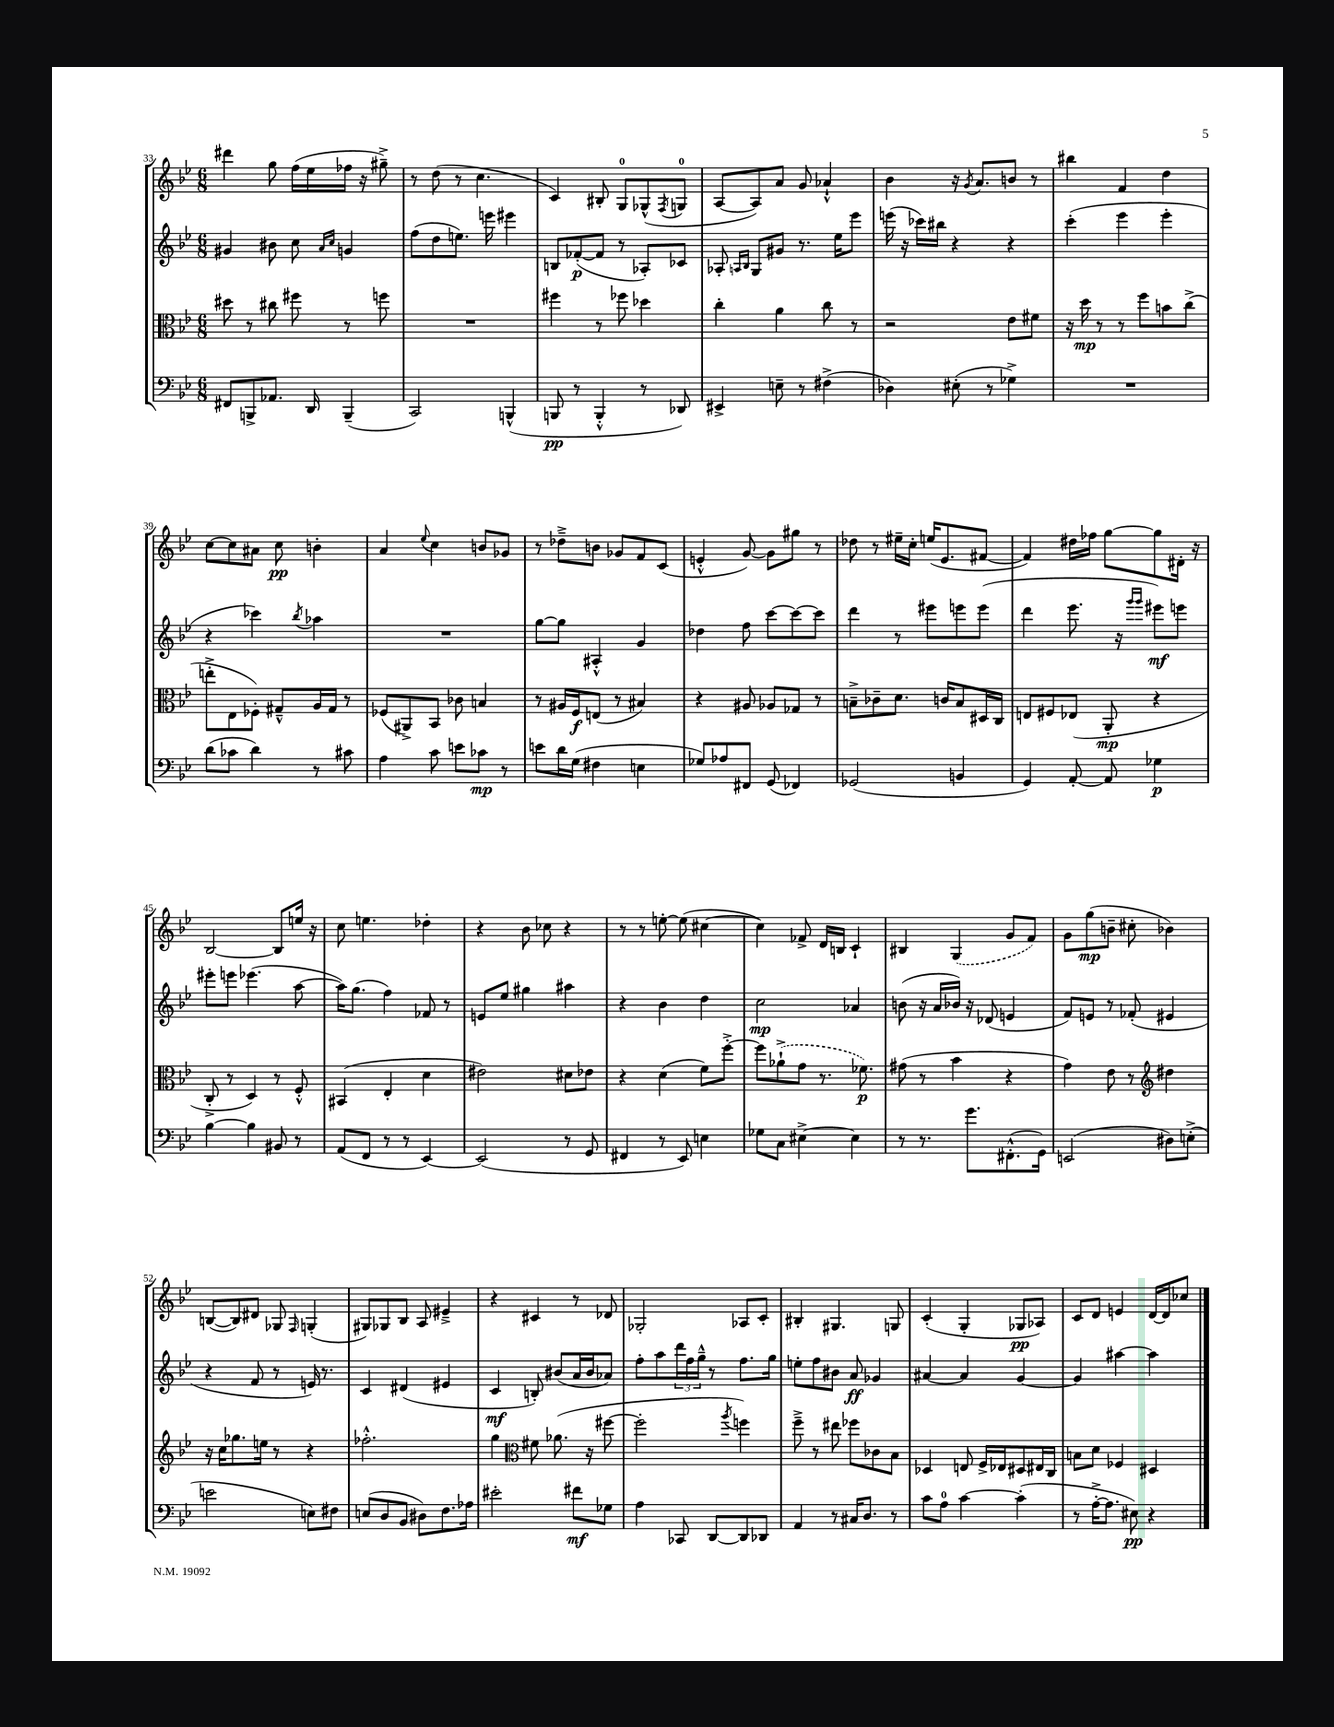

**kern	**kern	**kern	**kern
*staff4	*staff3	*staff2	*staff1
*clefF4	*clefC3	*clefG2	*clefG2
*k[b-e-]	*k[b-e-]	*k[b-e-]	*k[b-e-]
*M6/8	*M6/8	*M6/8	*M6/8
8FF#	8dd#	4g#	4ddd#
8BBB^	8r	.	.
8.AA-	8cc#	8b#	8gg
.	8ff#	8cc	(16ff
16DD	.	.	16ee-
.	.	16qqa	.
.	.	16qqcc	.
(4BBB~	8r	4g	16ff-
.	.	.	16r
.	8ff	.	8gg#~^)
=	=	=	=
2CC)	2.r	(8ff	8r
.	.	8dd	(8dd
.	.	8.ee)	8r
.	.	.	4.cc
.	.	16eee	.
(4BBB^^	.	4eee#	.
=	=	=	=
8BBB	4ff#	8B	4c)
8r	.	([8f-'	.
4BBB'^^	8r	8f-]	8B#'
.	8ff-	8r	8G
8r	4dd-	8A-')	(8G-^^
.	.	.	8qF
8DD-)	.	8c-	8G
=	=	=	=
4EE#^	4cc'	8A-'	[8A
.	.	16qqA	.
.	.	16qqB-	.
.	.	8G	8A])
8E~	4a	8g#	8a
8r	.	8.r	8g
(4F#^	8cc	.	4a-`^^
.	.	16ee-	.
.	8r	8eee-	.
=	=	=	=
4D-)	2r	(16eee	4b-
.	.	16r	.
.	.	16ccc-)	.
.	.	16bb#	.
(8E#'	.	4r	16r
.	.	.	8qg
.	.	.	8.a
8r	.	.	.
4G-^)	8e-	4r	8b
.	8f#	.	8r
=	=	=	=
2.r	16r	(4ccc'	4bb#
.	16dd	.	.
.	8r	.	.
.	8r	4eee-	4f
.	8ff	.	.
.	8b	4eee-'	4dd
.	(8cc^	.	.
=	=	=	=
(8d	8ee'^	4r	[8cc
8c-	8E-	.	8cc]
4d)	8F-')	4ccc-)	8a#
.	8G#~^^	.	8cc
.	.	8qbb-	.
8r	16A	4aa-	4b'
.	16G#	.	.
8c#	8r	.	.
=	=	=	=
4A	(8F-	2.r	4a
.	8AA#^)	.	.
.	.	.	8qqee-
8c	8BB-	.	4cc
8e	8c-	.	.
8c-	4B	.	8b
8r	.	.	8g-
=	=	=	=
8e	8r	[8gg	8r
16d	16A#	8gg]	8dd-~^
(16G	16F	.	.
4F#	(8E	4A#'^^	8b
.	8r	.	8g-
4E	4B#)	4g	8f
.	.	.	(8c
=	=	=	=
8G-)	4r	4dd-	4e'^^
8A-	.	.	.
8FF#	8A#	8ff	[8g)
(8GG	8A-	[8ccc	8g]
4FF-)	8G-	8ccc_	8gg#
.	8r	8ccc]	8r
=	=	=	=
(2GG-	8B~^	4ddd	8dd-
.	8c-~	.	8r
.	8.d	8r	16ee#~
.	.	.	16cc'
.	.	8eee#	(16ee
.	16c	.	8.e-
4BB	8B	8eee	.
.	16D#	(8eee	[8f#
.	16C	.	.
=	=	=	=
4GG)	8E	4ddd	4f#])
.	8F#	.	.
[8AA'	(8E-	8.eee-	16dd#
.	.	.	16ff-
8AA]	8AA'	.	[8gg
.	.	16r	.
.	.	16qqggg	.
.	.	16qqggg	.
4G-	4r	8eee#)	8gg]
.	.	8eee	16d#'
.	.	.	16r
=	=	=	=
[4B-	8C'^	8eee#'	[2B-
.	8r	8eee	.
4B-]	4D)	(4.eee-	.
8BB#	8r	.	8B-]
8r	8F'^^	[8aa	16ee
.	.	.	16r
=	=	=	=
(8AA	(4BB#	16aa])	8cc
.	.	(8.gg	.
8FF	.	.	4.ee
8r	4E-'	4ff)	.
8r	.	.	.
[4EE-)	4d	8f-	4dd-'
.	.	8r	.
=	=	=	=
(2EE-]	2e#)	8e	4r
.	.	8ee-	.
.	.	4gg#	8b-
.	.	.	8cc-
8r	8d#	4aa#	4r
8GG	8e-	.	.
=	=	=	=
4FF#	4r	4r	8r
.	.	.	8r
8r	(4d	4b-	[8ee'
8EE-)	.	.	(8ee]
4E	8f)	4dd	[4cc#
.	[8ff'^	.	.
=	=	=	=
8G-	8ff]	2cc	4cc#])
8C	(8a-`^	.	.
[4E#^	8g	.	8f-^
.	8.r	.	16d
.	.	.	16B
4E#]	.	4a-	4c`
.	8.f-)	.	.
=	=	=	=
8r	(8g#	(8b	4B#
8.r	8r	16r	.
.	.	16a	.
.	4b-	16b-)	(4G
8.g	.	16r	.
.	.	(8d-	.
(8.FF#'^^	4r	4e	8g
.	.	.	8f)
16GG)	.	.	.
=	=	=	=
(2EE	4g)	8f)	8g
.	.	8e	(8gg
.	8e-	8r	8b~
.	8r	(8f-'	8cc#'
*	*clefG2	*	*
8D#)	4dd#	4e#	4b-)
(8E'^	.	.	.
=	=	=	=
2e	16r	4r	([8B
.	16cc	.	.
.	8.gg-	.	8B])
.	.	8f	8d#
.	16ee	.	.
.	8r	8r	8G-
.	.	.	16qqF
8E)	4r	16e)	(4G'
.	.	8.r	.
8F#	.	.	.
=	=	=	=
(8E	2.ff-'^^	4c	8G#)
8D	.	.	8G-
8BB-	.	(4d#	8B-
8D#)	.	.	8A
8.F	.	4e#	4e#~^
16A-	.	.	.
=	=	=	=
2e#'	4gg	4c	4r
*	*clefC3	*	*
.	8f#	8B')	4c#
.	(8.a-	(8b#	.
8f#	.	16a	8r
.	16r	16b#	.
8G-	[8ff#	8a-)	8d-
=	=	=	=
4A	2ff#']	8ff'	2G-'
.	.	8aa	.
8CC-	.	24ddd	.
.	.	24ff	.
.	.	24gg~^^	.
[8DD	.	8r	.
.	8qaa	.	.
8DD]	4ff)	8.ff	8A-
8DD-	.	.	8c'
.	.	16gg	.
=	=	=	=
4AA	8ff~^	8ee'	4B#'
.	8r	8ff	.
8r	8ee#	8b#	4.G#
16C#	8ff-	8a	.
8.D	.	.	.
.	8c-	4g-	.
8r	8B-	.	8G
=	=	=	=
8c	4D-	[4a#	(4c'
8A	.	.	.
[4c	8E	4a#]	4G'
.	16F^	.	.
.	16E-	.	.
(4c']	8D#	[4g	8G-
.	16E#	.	8A-)
.	16C	.	.
=	=	=	=
8r	8B	4g]	8c
[16A'^	8d	.	8d
8.A]	.	.	.
.	4F-	[4aa#	4e
8E#)	.	.	.
4r	4D#	4aa#]	[16d
.	.	.	16d]
.	.	.	8cc-
==	==	==	==
*-	*-	*-	*-
